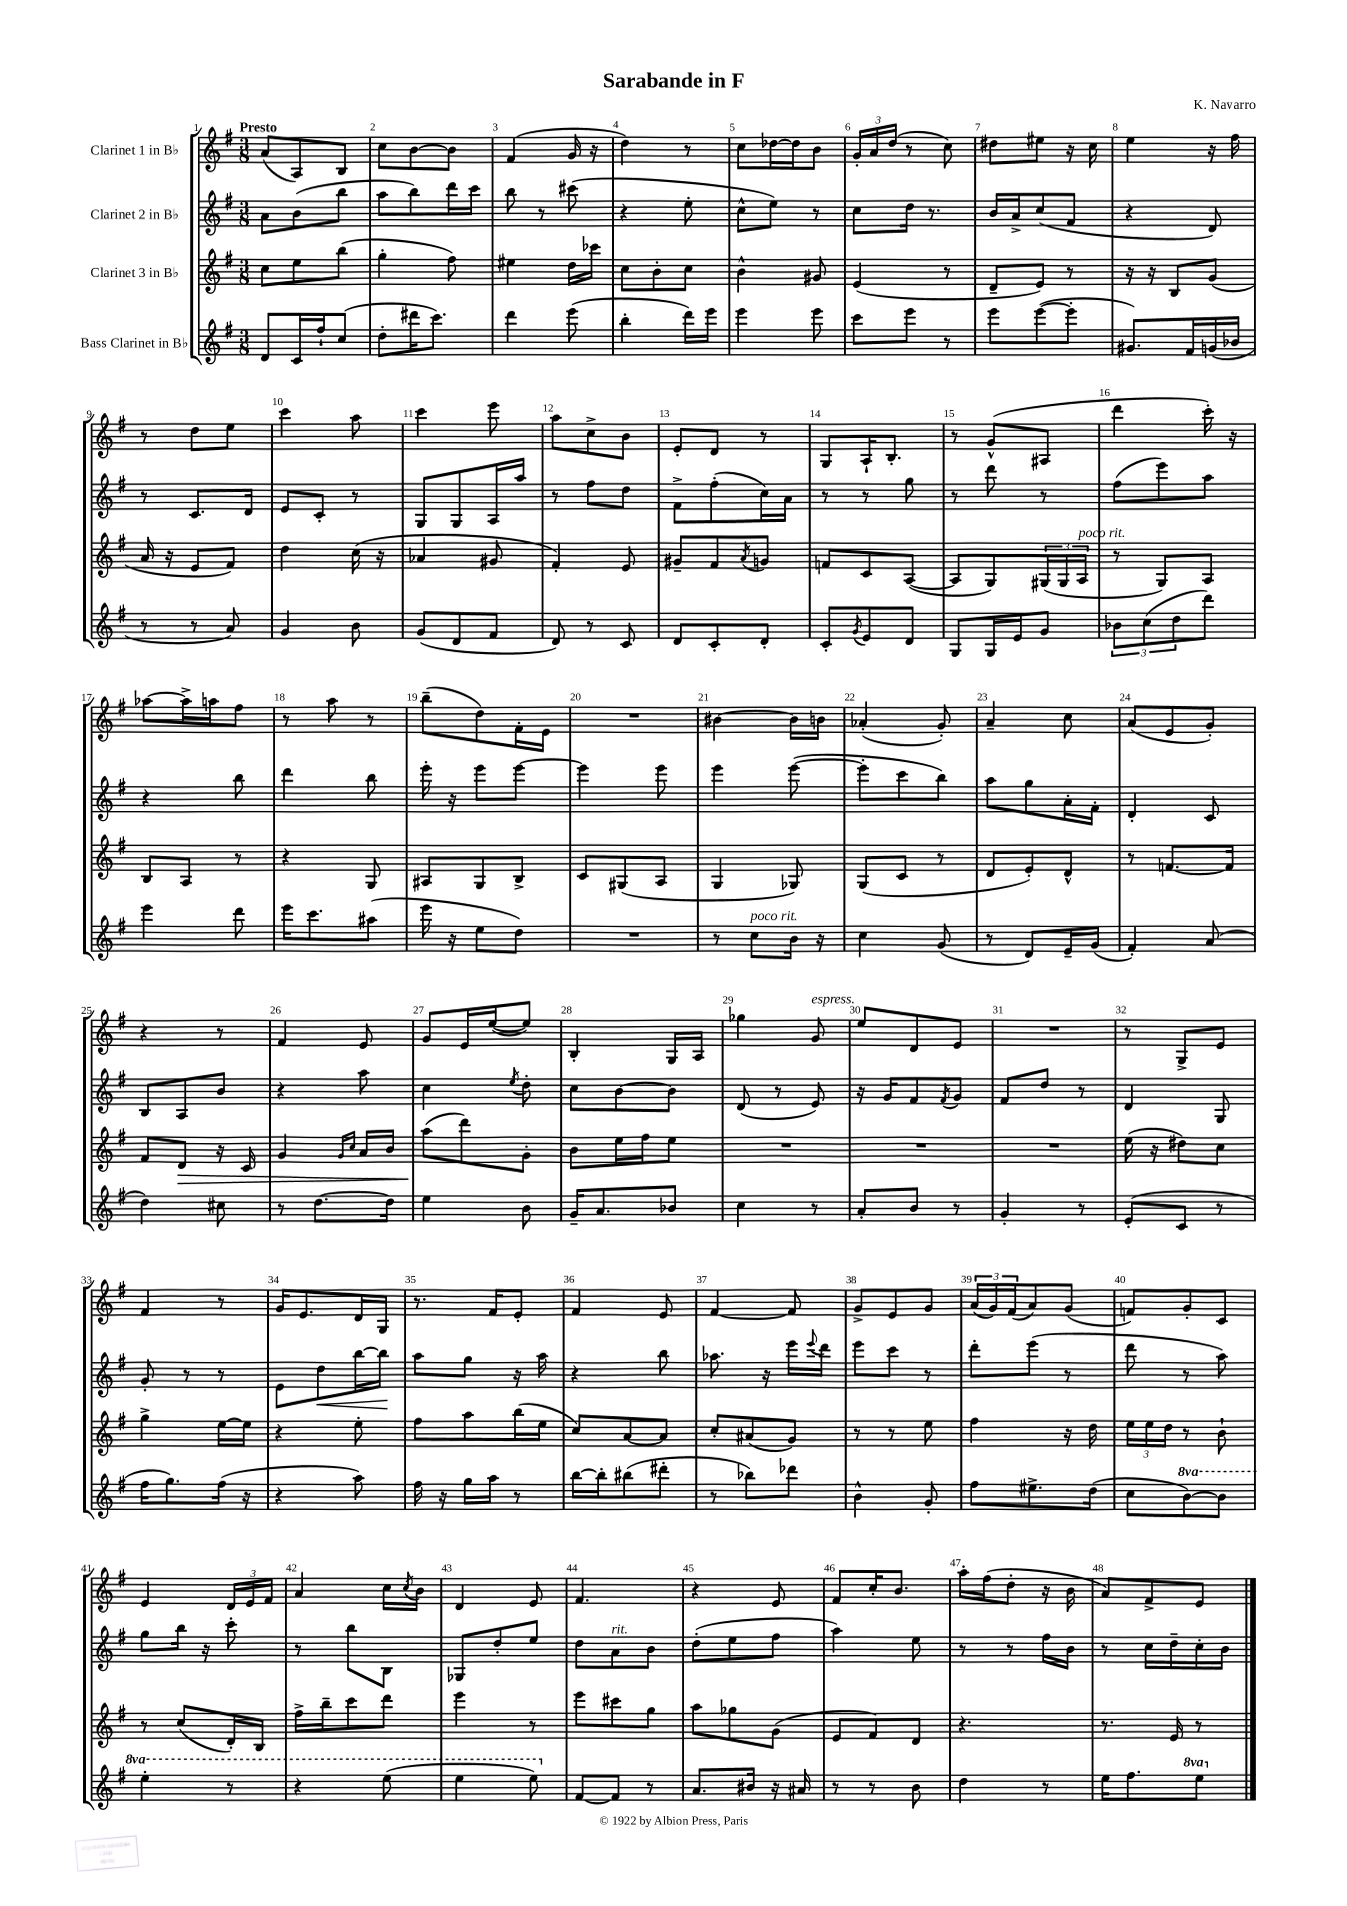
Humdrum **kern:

**kern	**kern	**kern	**kern
*staff4	*staff3	*staff2	*staff1
*clefG2	*clefG2	*clefG2	*clefG2
*k[f#]	*k[f#]	*k[f#]	*k[f#]
*M3/8	*M3/8	*M3/8	*M3/8
8d	8cc	8a	(8a
16c	8ee	(8b	8A)
16ff#`	.	.	.
(8cc	(8bb	8bb	8B
=	=	=	=
8dd'	4gg'	8aa	8cc
16ddd#	.	8bb)	[8b
8.ccc)	.	.	.
.	8ff#)	16ddd	8b]
.	.	16ccc	.
=	=	=	=
4ddd	4ee#	8bb	(4f#
.	.	8r	.
(8eee	16dd	(8ccc#	16g
.	16ccc-	.	16r
=	=	=	=
4bb'	8cc	4r	4dd)
.	8b'	.	.
16ddd)	8cc	8ee'	8r
16eee	.	.	.
=	=	=	=
4eee	4b^^	8cc^^	8cc
.	.	8ee)	[16dd-
.	.	.	16dd-]
8eee	8g#	8r	8b
=	=	=	=
8ccc	(4e	8cc	24g'
.	.	.	24a
.	.	.	(24dd
8eee	.	16dd	8r
.	.	8.r	.
8r	8r	.	8cc)
=	=	=	=
8eee	8d~	16b	8dd#
.	.	16a^	.
([8eee	8e)	(8cc	8ee#
8eee']	8r	8f#	16r
.	.	.	16cc
=	=	=	=
8.g#)	16r	4r	4ee
.	16r	.	.
.	8B	.	.
16f#	.	.	.
(16g	(8g	8d)	16r
16b-	.	.	16ff#
=	=	=	=
8r	16a	8r	8r
.	16r	.	.
8r	8e	8.c	8dd
8a)	8f#)	.	8ee
.	.	16d	.
=	=	=	=
4g	4dd	8e	4ccc
.	.	8c'	.
8b	(16cc	8r	8aa
.	16r	.	.
=	=	=	=
(8g	4a-	8G	4ccc
8d	.	8G	.
8f#	8g#	16A	8eee
.	.	16aa	.
=	=	=	=
8d)	4f#')	8r	8aa
8r	.	8ff#	8cc^
8c	8e	8dd	8b
=	=	=	=
8d	8g#~	8f#^	8e'
8c'	8f#	(8ff#'	8d
.	8qa	.	.
8d'	8g	16cc)	8r
.	.	16a	.
=	=	=	=
8c'	8f	8r	8G
8qg	.	.	.
8e	8c	8r	16A`
.	.	.	8.B'
8d	([8A	8gg	.
=	=	=	=
8G	8A]	8r	8r
16G	8G)	8ddd	(8g^^
16e	.	.	.
8g	(24G#	8r	8A#
.	24G#	.	.
.	24A	.	.
=	=	=	=
12b-	8r	(8ff#	4ddd
(12cc	.	.	.
.	8G)	8eee)	.
12dd	.	.	.
8ddd)	8A	8aa	16ccc')
.	.	.	16r
=	=	=	=
4eee	8B	4r	[8aa-
.	8A	.	16aa-^]
.	.	.	16aa
8ddd	8r	8bb	8ff#
=	=	=	=
16eee	4r	4ddd	8r
8.ccc	.	.	.
.	.	.	8aa
(8aa#	8G	8bb	8r
=	=	=	=
16eee	8A#	16eee'	(8bb~
16r	.	16r	.
8ee	8G	8eee	8dd)
8dd)	8B^	[8eee	16f#'
.	.	.	16e
=	=	=	=
4.r	8c	4eee]	4.r
.	(8G#	.	.
.	8A	8eee	.
=	=	=	=
8r	4G	4eee	[4b#
8cc	.	.	.
16b	8G-)	([8eee	16b#]
16r	.	.	16b
=	=	=	=
4cc	(8G	8eee']	(4a-'
.	8c	8ccc	.
(8g	8r	8bb)	8g')
=	=	=	=
8r	8d	8aa	4a~
8d)	8e')	8gg	.
16e~	8d^^	16a'	8cc
(16g	.	16f#'	.
=	=	=	=
4f#')	8r	4d'	(8a
.	[8.f	.	8e
(8a	.	8c	8g')
.	16f]	.	.
=	=	=	=
4dd)	8f#	8B	4r
.	8d	8A	.
8cc#	16r	8b	8r
.	16c	.	.
=	=	=	=
8r	4g	4r	4f#
[8.dd	.	.	.
.	16qqg	.	.
.	16qqcc	.	.
.	16a	8aa	8e
16dd]	16b	.	.
=	=	=	=
4ee	(8aa	4cc	8g
.	8ddd)	.	16e
.	.	.	([16ee
.	.	8qee	.
8b	8g'	8dd'	8ee])
=	=	=	=
16g~	8b	8cc	4B'
8.a	.	.	.
.	16ee	[8b	.
.	16ff#	.	.
8b-	8ee	8b]	16G
.	.	.	16A
=	=	=	=
4cc	4.r	(8d	4gg-
.	.	8r	.
8r	.	8e)	8g
=	=	=	=
8a'	4.r	16r	8ee
.	.	16g	.
8b	.	8f#	8d
.	.	8qf#	.
8r	.	8g	8e
=	=	=	=
4g'	4.r	8f#	4.r
.	.	8dd	.
8r	.	8r	.
=	=	=	=
(8e'	(16ee	4d	8r
.	16r	.	.
8c	8dd#)	.	8G^
8r	8cc	8G	8e
=	=	=	=
16ff#	4gg^	8g'	4f#
8.gg)	.	.	.
.	.	8r	.
(16ff#	[16ee	8r	8r
16r	16ee]	.	.
=	=	=	=
4r	4r	8e	16g
.	.	.	8.e
.	.	8dd	.
8aa)	8ee'	[16bb	16d
.	.	16bb]	16G
=	=	=	=
16ff#	8ff#	8aa	8.r
16r	.	.	.
16gg	8aa	8gg	.
16aa	.	.	16f#
8r	(16bb	16r	8e'
.	16ee	16aa	.
=	=	=	=
[16bb	8cc)	4r	4f#
16bb']	.	.	.
(8bb#	[8a	.	.
8ddd#'	8a]	8bb	8e
=	=	=	=
8r	8cc'	8.aa-	[4f#
8bb-)	(8a#	.	.
.	.	16r	.
8ddd-	8g)	16eee	8f#]
.	.	8qqeee	.
.	.	16ddd	.
=	=	=	=
4b^^	8r	8eee	8g^
.	8r	8ccc	8e
8g'	8ee	8r	8g
=	=	=	=
8ff#	4ff#	8ddd'	(24a
.	.	.	24g)
.	.	.	(24f#
8.ee#^	.	(8eee	8a)
.	16r	8r	(8g
(16dd	16dd	.	.
=	=	=	=
8cc	24ee	8ddd	8f)
.	24ee	.	.
.	24dd	.	.
[8bb)	8r	8r	8g'
8bb]	8b`	8aa)	8c
=	=	=	=
4eee'	8r	8gg	4e
.	(8cc	16bb	.
.	.	16r	.
8r	16d')	8ccc'	24d
.	.	.	24e
.	16B	.	.
.	.	.	24f#
=	=	=	=
4r	16ff#^	8r	4a
.	16bb~	.	.
.	8ccc	8bb	.
(8eee	8ddd	8B	16cc
.	.	.	8qcc
.	.	.	16b
=	=	=	=
4eee	4eee	8G-	4d
.	.	8dd'	.
8eee)	8r	8ee	8e
=	=	=	=
[8f#	8eee	8dd	4.f#
8f#]	8ccc#	8a	.
8r	8gg	8b	.
=	=	=	=
8.a	8aa	(8dd'	4r
.	8gg-	8ee	.
16b#	.	.	.
16r	(8g	8ff#	8e
16a#	.	.	.
=	=	=	=
8r	8e	4aa)	8f#
8r	8f#)	.	16cc'
.	.	.	8.b
8b	8d	8ee	.
=	=	=	=
4dd	4.r	8r	16aa'
.	.	.	(16ff#
.	.	8r	8dd'
8r	.	16ff#	16r
.	.	16b	16b
=	=	=	=
16ee	8.r	8r	8a)
8.ff#	.	.	.
.	.	16cc	8f#^
.	16e	16dd~	.
8eee	8r	16cc'	8e
.	.	16b	.
==	==	==	==
*-	*-	*-	*-
